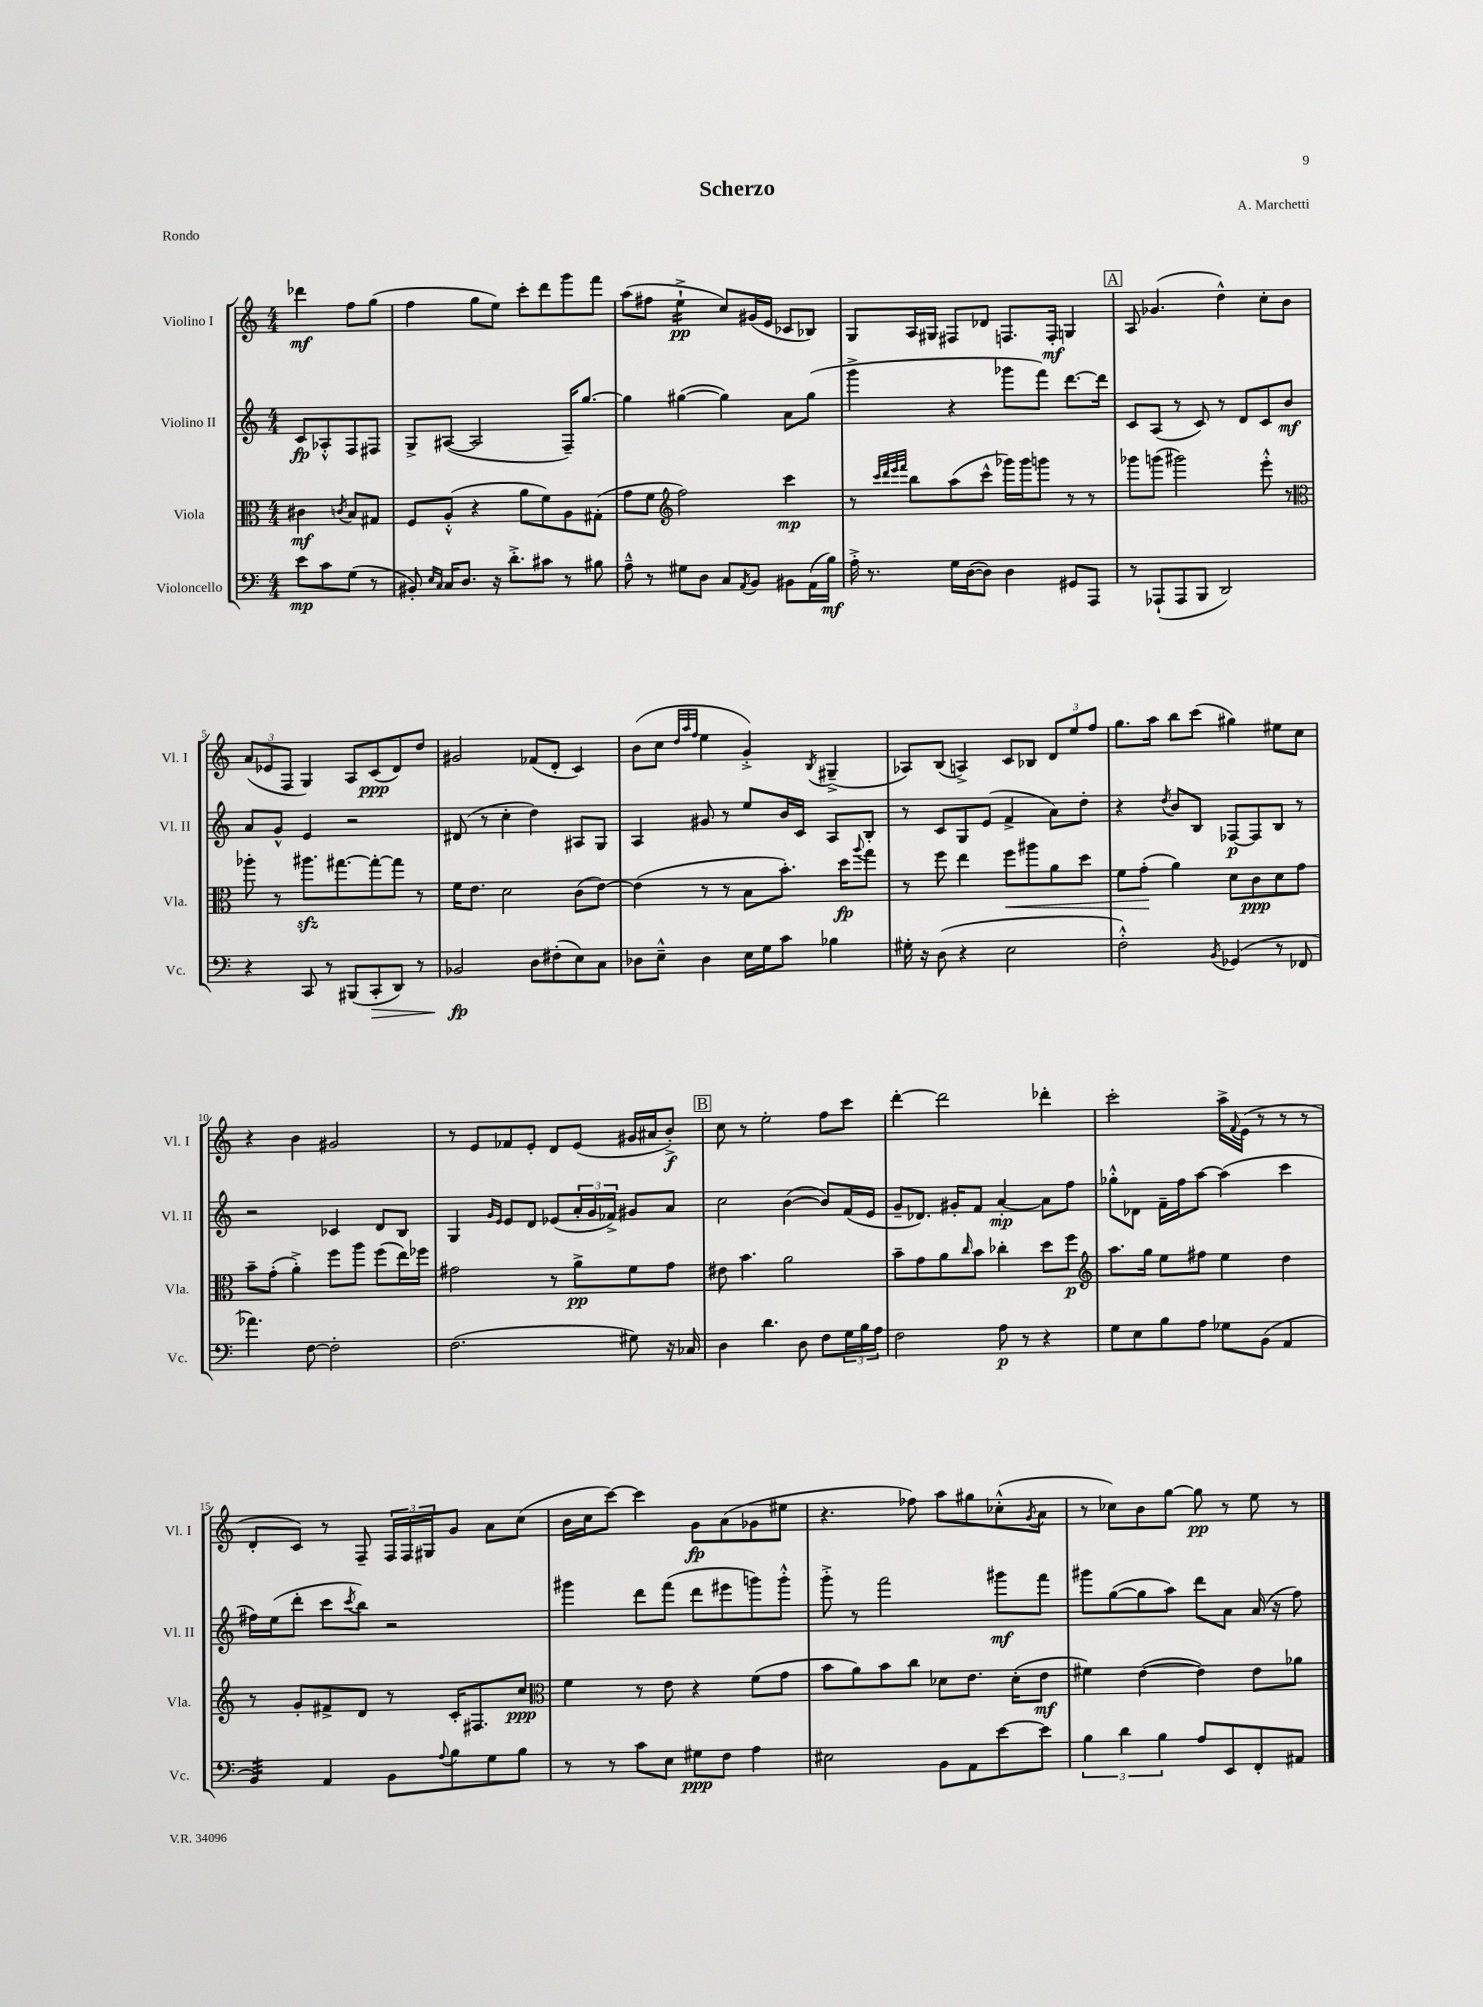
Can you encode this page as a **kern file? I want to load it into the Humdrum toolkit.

**kern	**kern	**kern	**kern
*staff4	*staff3	*staff2	*staff1
*clefF4	*clefC3	*clefG2	*clefG2
*k[]	*k[]	*k[]	*k[]
*M4/4	*M4/4	*M4/4	*M4/4
8e	4c#	8c	4ddd-
8c	.	8A-'^^	.
.	8qc	.	.
(8G	8B	8F	8ff
8r	8G#	8F#	(8gg
=	=	=	=
8BB#')	8F	8G^	4ff
16qqE	.	.	.
16qqC	.	.	.
16C	(8A'^^	([8A#	.
8.D	.	.	.
.	4r	2A#]	8gg
16r	.	.	8ee)
8.d'^	.	.	.
.	8a	.	8ccc'
8c#	8f)	.	8ddd
8r	8A	16F~)	8ggg
.	.	[8.gg	.
8B#	(8G#'	.	8fff
=	=	=	=
8A~^^	8g	4gg]	(8aa
8r	8f	.	8ff#
*	*clefG2	*	*
8G#	2ff)	([4gg#	4ee`^
8D	.	.	.
8C	.	4gg#])	8cc)
8qAA	.	.	.
8BB	.	.	(16g#
.	.	.	16e
8BB#	4ccc	8a	8c-
(16AA	.	(8gg#	8B-)
16B)	.	.	.
=	=	=	=
16A'^	8r	4ggg^	8G
8.r	.	.	.
.	32qqccc	.	.
.	32qqddd	.	.
.	32qqeee	.	.
.	32qqfff	.	.
.	8bb	.	16A
.	.	.	16G#
16G	(8aa	4r	8F#
([16D	.	.	.
8D])	8ccc^^	.	8d-
4D	16ggg-)	8ggg-	8.F
.	16ggg-	.	.
.	8ggg	8fff)	.
.	.	.	16F'
8GG#	8r	[8.ddd	4G
8AAA	8r	.	.
.	.	16ddd]	.
=	=	=	=
8r	8ggg-	8c	8A
(8AAA-`	(8ggg	(8A	(4.g-
8AAA-	2ggg#)	8r	.
8BBB	.	8c)	.
2DD)	.	8r	4dd^^)
.	.	8d	.
.	8eee'^^	8c	8cc'
.	8r	8b	8b
=	=	=	=
*	*clefC3	*	*
4r	8aa-'	8a	(12a
.	.	.	12e-
.	8r	8g^^	.
.	.	.	12F
8CC	8.aa#	4e	4G)
8r	.	.	.
.	[8.gg#	.	.
(8BBB#	.	2r	8A
8CC'	8gg#'_	.	(8c
8DD)	8gg#]	.	8d)
8r	8r	.	8dd
=	=	=	=
2BB-	16f	(8d#	2g#
.	8.e	.	.
.	.	8r	.
.	2d	4cc'	.
8D	.	4dd)	(8f-
(8F#'	.	.	8d'
8E)	(8c	8A#	4c)
8C	[8e)	8G	.
=	=	=	=
8D-	(4e]	4A	(8b
8E~^^	.	.	8cc
.	.	.	32qqdd
.	.	.	32qqaa
.	.	.	32qqff
4D-	8r	8g#	4ee
.	8r	8r	.
16E	8B	8ee	4g'^)
16G	.	.	.
8c	8.b')	16b	.
.	.	16c	.
.	.	.	8qB
4B-	.	8A	(4G#~^
.	16dd	.	.
.	8qqaa	.	.
.	8gg	8B'	.
=	=	=	=
16G#'	8r	8r	8A-)
16r	.	.	.
(8D	8ff	8c	(8B
4r	4ee	8G	4A^)
.	.	(8e	.
2E	8ff	4f^	8c
.	8aa#	.	8B-
.	8a	8a)	12d
.	.	.	12ee
.	8dd	8dd'	.
.	.	.	12ff
=	=	=	=
2F'^^)	8f	4r	8.gg
.	(8g'	.	.
.	.	.	16aa
.	.	8qdd	.
.	4a)	8b	8bb
.	.	8B	(8ccc
8qBB	.	.	.
(4GG-	8d	[8F-	4gg#)
.	8c	8F-]	.
8r	8d	8B	8ee#
8FF-	8g	8r	8cc
=	=	=	=
4.a-)	8b~	2r	4r
.	(8g'	.	.
.	4a'^)	.	4b
[8F	.	.	.
2F']	8ff	4c-	2g#
.	8aa	.	.
.	(8ff	8d	.
.	16ee)	8B	.
.	16ff-	.	.
=	=	=	=
(2.F	2g#	4G	8r
.	.	.	8e
.	.	16qqg	.
.	.	16qqe	.
.	.	8e	8f-
.	.	8d	8e'
.	8r	(8e-	8d
.	8a^	24a'	(8e
.	.	24g	.
.	.	24f-^)	.
8G#)	8f	8g#	16g#
.	.	.	16a#
16r	8g#	8a	8b'^)
16C-	.	.	.
=	=	=	=
4D	8e#	2cc	8cc
.	4.b	.	8r
4.d	.	.	2ee'
.	2a	([4b	.
8D	.	.	.
8F	.	8b])	8ff
24G	.	(16f	8ccc
24B	.	.	.
.	.	16e	.
24A	.	.	.
=	=	=	=
2F	8b~	8g~	[4ddd'
.	8g	8.d-)	.
.	8a	.	2ddd]
.	.	16g#'	.
.	16qqcc	.	.
.	8b	8f	.
8A	4cc-'	[4a'	.
8r	.	.	.
4r	8dd	8a]	4ddd-'
.	8ff	8ff	.
=	=	=	=
*	*clefG2	*	*
8G	8.aa	8gg-'^^	2ccc'
8E	.	8d-	.
.	16gg	.	.
8B	8ee	16f~	.
.	.	16ff	.
8A	8ff#	[8aa	.
8G-	4ee	(4aa]	16aa^
.	.	.	8qqf
.	.	.	(16e
(8BB	.	.	8r
4AA	4dd	4ccc	8r
.	.	.	8r
=	=	=	=
4BB)	8r	16ff#)	8d'
.	.	(16ee	.
.	8g'	8ddd'	8c)
4AA	8f#^	8ccc	8r
.	.	8qccc	.
.	8d	8bb)	8F~
8BB	8r	2r	24F
.	.	.	24F
.	.	.	24G#
8qqA	.	.	.
8B	16c'	.	8g
.	8.F#	.	.
8G	.	.	8a
8B	8cc	.	(8cc
=	=	=	=
*	*clefC3	*	*
8r	4f	4ggg#	16b
.	.	.	16cc
8r	.	.	[8ccc)
8c	8r	8ddd	4ccc]
8E	8e	(8fff	.
8G#	4r	8ddd	8g
8F	.	8eee#	(8a
4A	(8f	8ggg)	8g-
.	8g	8ggg'^^	8ee#
=	=	=	=
2E#	8b	8ggg'^	4.r
.	8a)	8r	.
.	8b	2fff	.
.	8cc	.	8ff-)
8BB	8d-	.	8aa
8AA	8.e	.	8gg#
[8e	.	8ggg#	(8cc-'^^
.	(16d-'	.	.
.	.	.	8qg
8e]	8e	8fff	8a
=	=	=	=
6B	4f#)	8ggg#	8r
.	.	([8gg	8cc-)
6d	.	.	.
.	([4e	8gg]	8b
6B	.	.	.
.	.	8aa)	[8gg
8A	4e])	8ddd	8gg]
8EE	.	8a	8r
8FF'	8e	(16a	8ee
.	.	16r	.
8AA#	8a-	8ff)	8r
==	==	==	==
*-	*-	*-	*-
